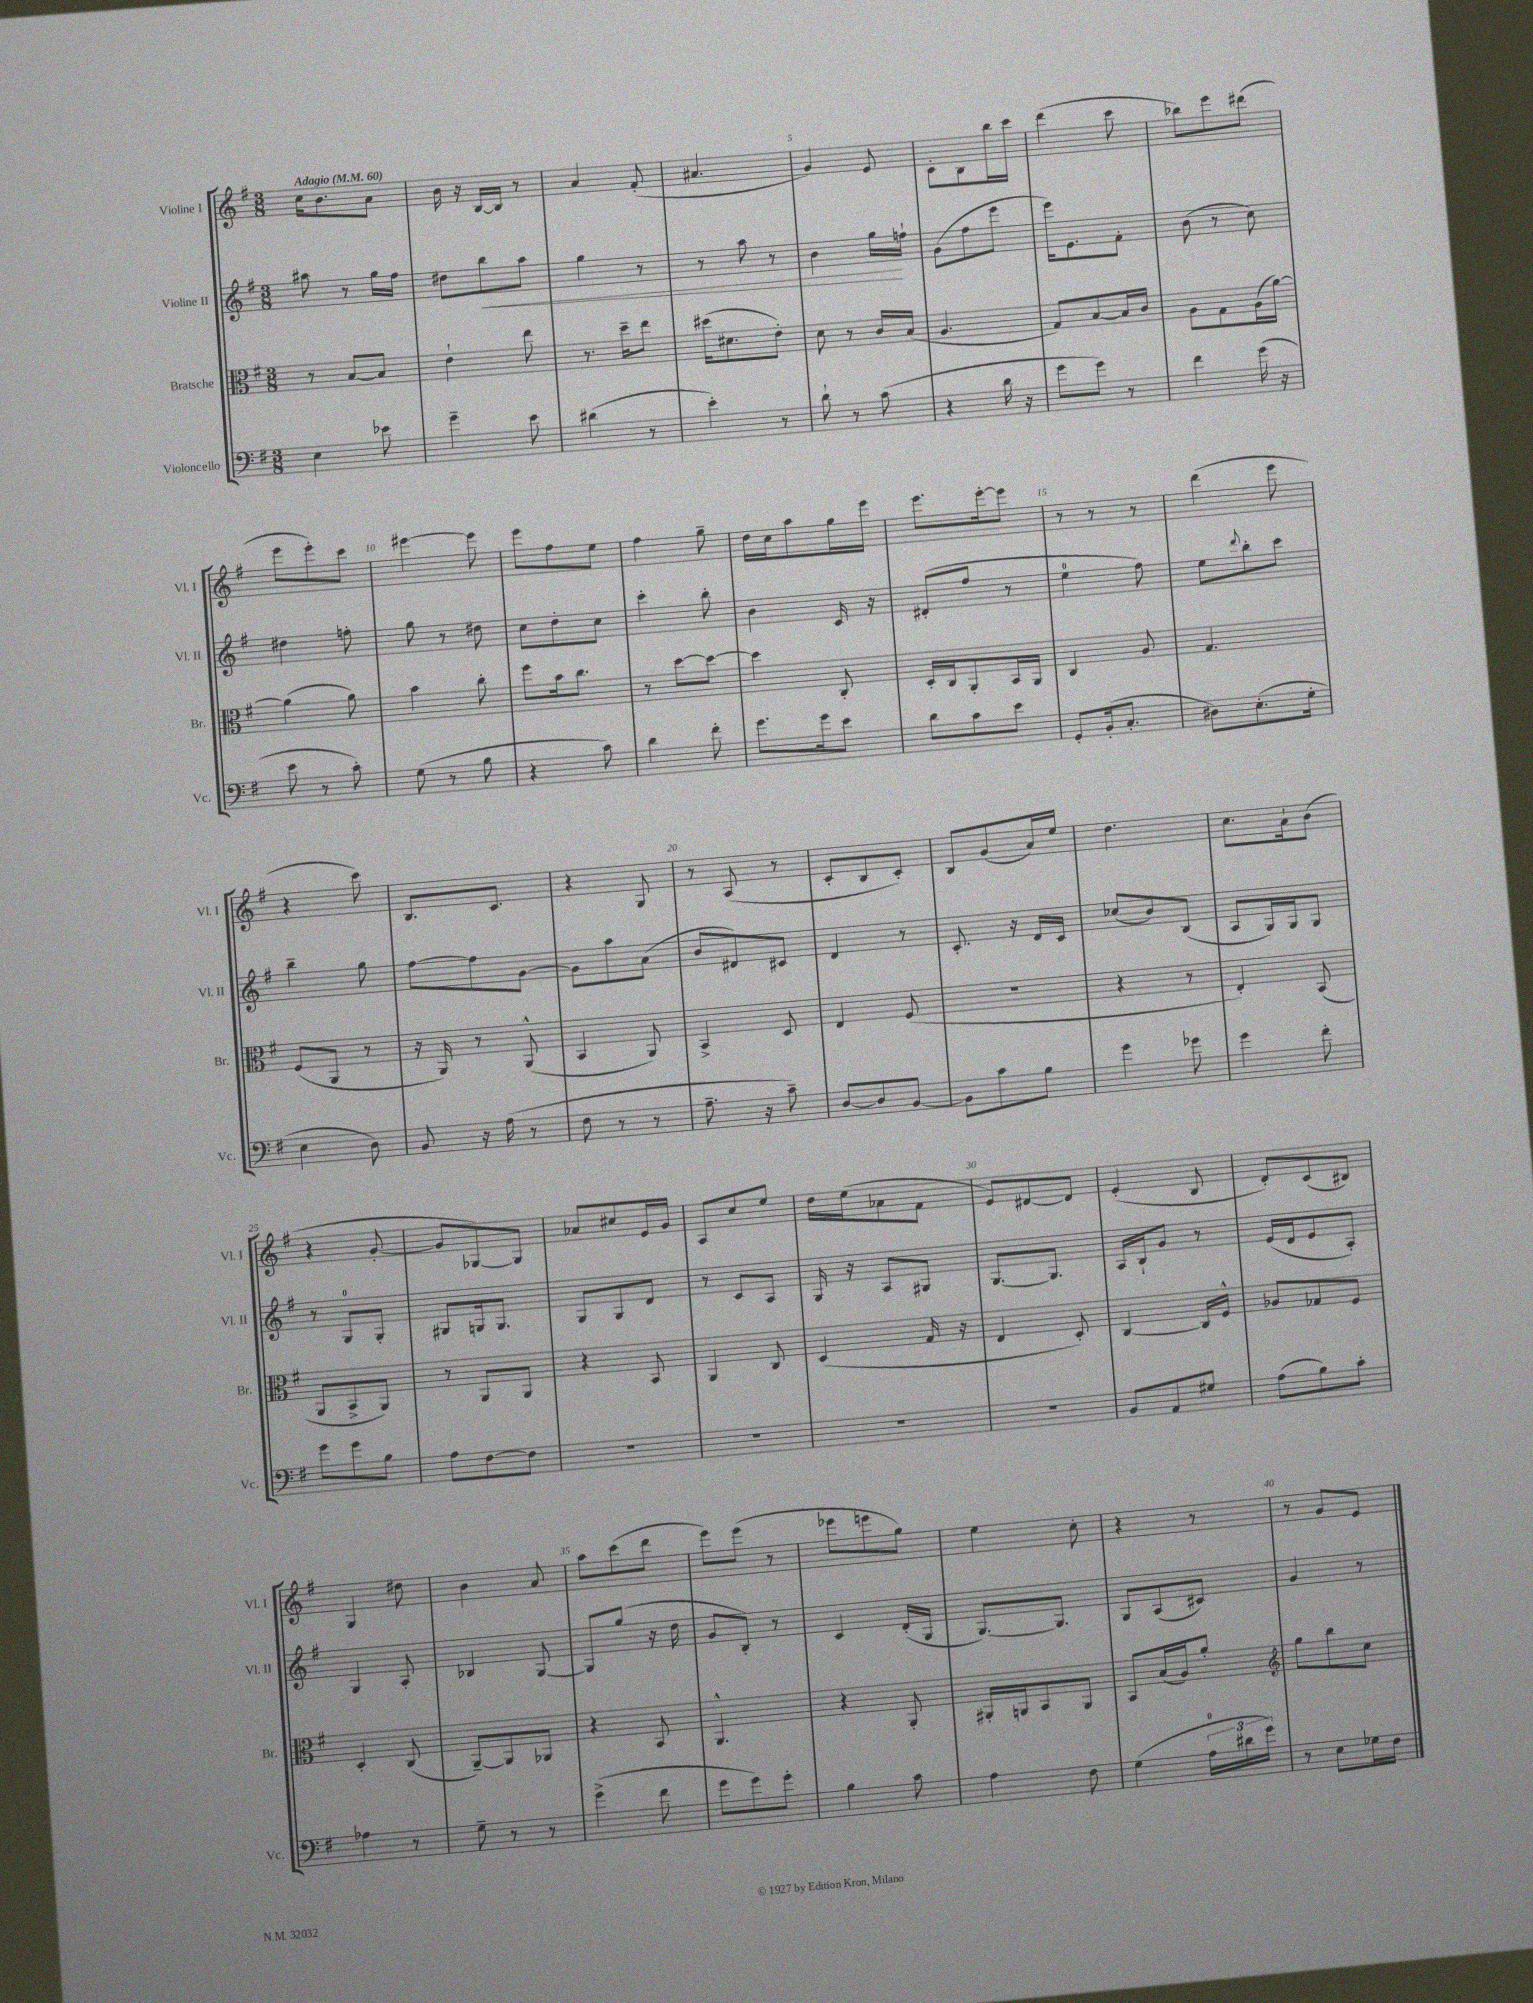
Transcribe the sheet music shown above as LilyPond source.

<<
\new StaffGroup <<
\new Staff = "s0" \with { instrumentName = "Violine I" shortInstrumentName = "Vl. I" } {
    \clef treble \key g \major \numericTimeSignature \time 3/8 \tempo "Adagio" 4 = 60
    c''16 b'8. a'8 |
    b'16 r16 b16~ b16 r8 |
    a'4 fis'8-.( |
    ais'4. |
    g'4) e'8 |
    c'8-. b8 b''16 c'''16 |
    d'''4( c'''8 |
    bes''8) e'''8 dis'''8( |
    e'''8 e'''8-.) c'''8 |
    eis'''4~ eis'''8 |
    e'''8 fis''8 e''8 |
    fis''4 g''8-- |
    d''16 c''16 a''8 g''16 e'''16 |
    e'''8. e'''16~-. e'''8 |
    r8 r8 r8 |
    d'''4( e'''8 |
    r4 c'''8) |
    b8. c'8. |
    r4 g8 |
    r8 a8( r8 |
    c'8-. b8 c'8-.) |
    b8 g'8( a'16) e''16 |
    d''4. |
    c''8. a'16-! b'8( |
    r4 g'8~-. |
    g'8 ges8~) ges8 |
    aes'8 cis''8 e'16 g'16 |
    a8 c''8 e''8 |
    d''16 e''16( aes'8 fis'8 |
    e'8) dis'8~ dis'8 |
    e'4-.( b8 |
    d'8-.) c'8( bis8) |
    g4 dis''8 |
    b'4 a'8 |
    a''8 c'''8( d'''8 |
    e'''8) e'''8( r8 |
    ees'''8 e'''8 g''8) |
    e''4 c''8-. |
    r4 r8 |
    r8 g'8 e'8 \bar "|." |
}
\new Staff = "s1" \with { instrumentName = "Violine II" shortInstrumentName = "Vl. II" } {
    \clef treble \key g \major \numericTimeSignature \time 3/8
    ais''8 r8 g''16 fis''16 |
    dis''8 b''8\< a''8 |
    g''4 r8 |
    r8 a''8 r8 |
    b'4 g''16\! f''16-! |
    g'8( fis''8 e'''8 |
    e'''16) e'8. fis'8-. |
    b'8( r8 c''8) |
    dis''4 f''8-. |
    g''8 r8 dis''8 |
    c''8 d''8-. c''8 |
    c'''4-. b''8-. |
    b'4 c'16 r16 |
    dis'8-.( fis''8 r8 |
    e''4-0 fis''8) |
    e''8 \appoggiatura { d'''8 } b''8-. c'''8 |
    b''4-- g''8 |
    fis''8~ fis''8 g'8~ |
    g'8 a''8 a'8( |
    b'8 dis'8) cis'8 |
    d'4 r8 |
    c'8.-. r16 d'16 c'16 |
    ces''8( b'8) b8( |
    a8 g16) g16 g8 |
    r8 g8-0 g8-. |
    gis8 g16 g8. |
    g8 g8 d'8 |
    r8 c'8 a8 |
    g16 r16 a8 gis8 |
    g8.~ g8. |
    a16 b16-! g'8 r8 |
    e'16( d'16 e'8 a8-.) |
    g4 a8-. |
    bes4 g8~ |
    g8 g''8( r16 d''16 |
    g'8 b8-.) r8 |
    c'4 d'16-.( g16 |
    g8.~) g8. |
    g8 a8( cis'8) |
    g'4 r8 \bar "|." |
}
\new Staff = "s2" \with { instrumentName = "Bratsche" shortInstrumentName = "Br." } {
    \clef alto \key g \major \numericTimeSignature \time 3/8
    r8 b8~ b8 |
    e'4-! e''8 |
    r8. d''16-- e''8 |
    dis''16( dis'8. e'8-.) |
    d'8 r8 c'16 b16( |
    a4. |
    g8) b8~ b16 c'16 |
    a8 g8 a16( a'16~) |
    a'4( a'8) |
    b'4 c''8-. |
    fis''8 b'16 c''8. |
    r8 d''8~ d''8~ |
    d''4 c8-. |
    d16-. c16 a,8-. b,16 a,16 |
    c4 a8 |
    g4. |
    fis8( a,8 r8 |
    r16 a,16) r8 a,8-^( |
    b,4 a,8) |
    b,4-> d8 |
    e4 fis8( |
    r4. |
    r4 r8 |
    e4-.) b,8( |
    a,8 b,8-> a,8) |
    r8 a,8 a,8 |
    r4 b,8 |
    a,4 c8 |
    d4( g16 r16 |
    e4 d8-.) |
    c4~ c16 fis16-^ |
    aes8 ges8 fis8 |
    d4-. c8( |
    a,8~--) a,8 aes,8 |
    r4 b,8 |
    a,4.-^ |
    r4 a,8-. |
    ais,16-. a,16 b,8 a,8 |
    b,8 b16( a16) a'8-. |
    \clef treble g''8 b''8 c''8 \bar "|." |
}
\new Staff = "s3" \with { instrumentName = "Violoncello" shortInstrumentName = "Vc." } {
    \clef bass \key g \major \numericTimeSignature \time 3/8
    e4 ees'8 |
    g'4-- e'8 |
    dis'4( r8 |
    e'4-.) r8 |
    d'8-! r8 c'8( |
    r4 d'16 r16 |
    g'8 g'8) r8 |
    fis'4 g'16( r16 |
    e'8 r8 c'8-.) |
    g8( r8 b8 |
    r4 c'8) |
    d'4 fis'8-. |
    g'8. g'16 e'8 |
    d'8 c'8 e'8 |
    g,8-. b,16-.( c8.-. |
    dis8) e8.-.( g16-. |
    e4 d8) |
    b,8 r16 a16( r8 |
    fis8 r8 r8 |
    a8.-- r16 c'8--) |
    d8~ d8 b,8~ |
    b,8 c'8 b8 |
    g'4 ges'8 |
    g'4 fis'8-. |
    g'8 g'8 b8 |
    a8 fis8~ fis8 |
    R4. |
    R4. |
    R4. |
    R4. |
    b,8 a,8 gis8 |
    a8( b8) c'8-. |
    aes4 r8 |
    g8-- r8 r8 |
    g'4->( fis'8 |
    g'8 g'8) g'8-. |
    b4 c'8 |
    a4 fis8 |
    g4( \tuplet 3/2 { a16-0 dis'16 g'16) } |
    r8 e8 ges16 fis16 \bar "|." |
}
>>
>>
\layout { \context { \Score \override BarNumber.break-visibility = ##(#f #t #t) barNumberVisibility = #(every-nth-bar-number-visible 5) } }
